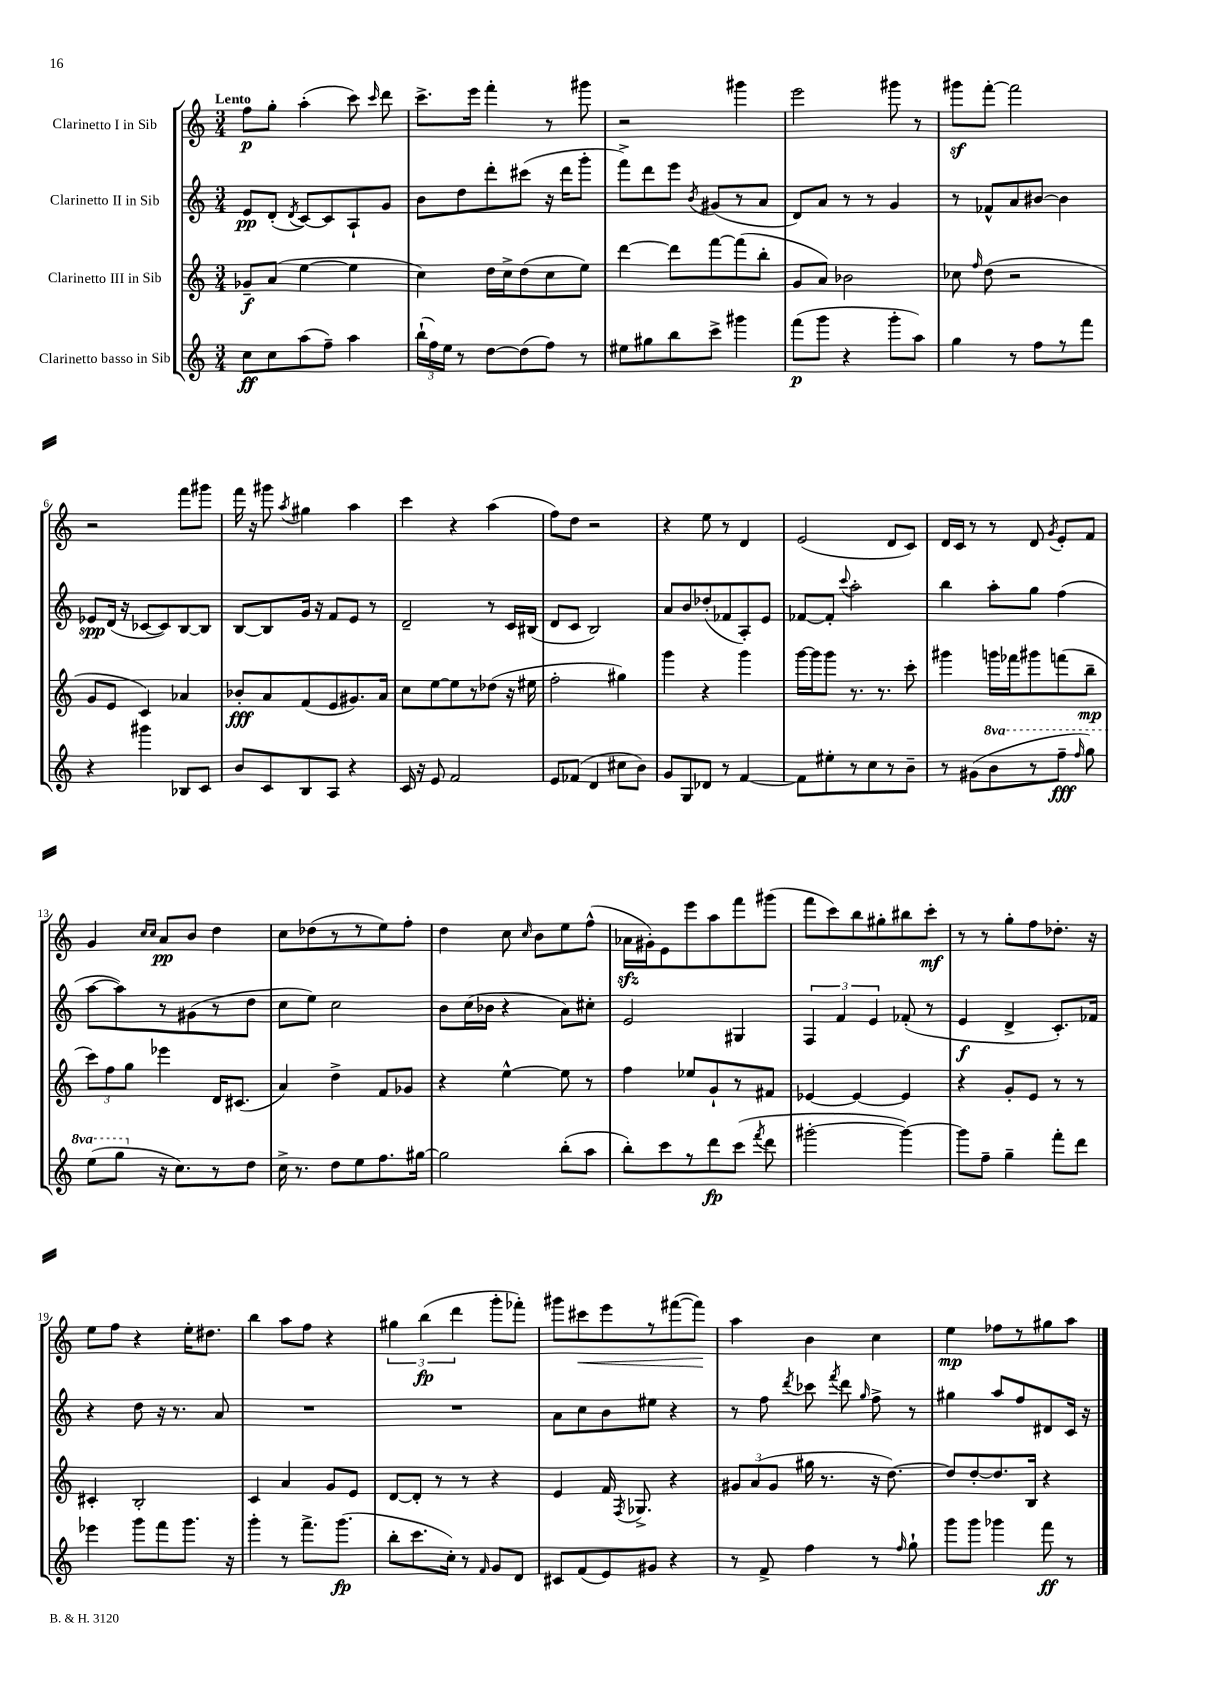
<<
\new StaffGroup <<
\new Staff = "s0" \with { instrumentName = "Clarinetto I in Sib" } {
    \clef treble \key c \major \numericTimeSignature \time 3/4 \tempo "Lento"
    \autoBeamOff f''8[\p g''8]-. a''4-.( c'''8) \grace { c'''16 } d'''8 |
    c'''8.[-> e'''16] f'''4-. r8 gis'''8 |
    r2 gis'''4 |
    e'''2 gis'''8 r8 |
    gis'''8[\sf f'''8]~-. f'''2 |
    r2 f'''8[ gis'''8] |
    f'''16 r16 gis'''8 \acciaccatura { a''8 } gis''4 a''4 |
    c'''4 r4 a''4( |
    f''8[) d''8] r2 |
    r4 e''8 r8 d'4 |
    e'2( d'8[ c'8]) |
    d'16[ c'16] r8 r8 d'8 \acciaccatura { g'8 } e'8[-. f'8] |
    g'4 \grace { c''16[ c''16] } a'8[\pp b'8] d''4 |
    c''8[ des''8( r8 r8 e''8) f''8]-. |
    d''4 c''8 \grace { c''16 } b'8[ e''8 f''8]-^( |
    aes'16[\sfz gis'16-.) e'8 e'''8 a''8 f'''8 gis'''8]( |
    f'''8[ c'''8) b''8 gis''8-. bis''8 c'''8]-.\mf |
    r8 r8 g''8[-. f''8 des''8.]-. r16 |
    e''8[ f''8] r4 e''16[-. dis''8.] |
    b''4 a''8[ f''8] r4 |
    \tuplet 3/2 { gis''4 b''4\fp( d'''4 } g'''8[-. fes'''8]-.) |
    gis'''8[ cis'''8\< e'''8 r8 fis'''8~( fis'''8]\!) |
    a''4 b'4 c''4 |
    e''4\mp fes''8[ r8 gis''8 a''8] \bar "|." |
}
\new Staff = "s1" \with { instrumentName = "Clarinetto II in Sib" } {
    \clef treble \key c \major \numericTimeSignature \time 3/4
    \autoBeamOff e'8[\pp d'8]-.( \acciaccatura { d'8 } c'8[~) c'8 a8-! g'8] |
    b'8[ d''8 d'''8-. cis'''8]( r16 d'''16[ g'''8]-. |
    f'''8[->) d'''8 e'''8] \acciaccatura { b'8 } gis'8[( r8 a'8] |
    d'8[) a'8] r8 r8 g'4 |
    r8 fes'8[-^ a'8 bis'8]~ bis'4 |
    ees'8[\spp d'16]( r16 ces'8[~ ces'8) b8~ b8] |
    b8[~ b8 g'16] r16 f'8[ e'8] r8 |
    d'2-- r8 c'16[ bis16]( |
    d'8[ c'8] b2) |
    a'8[ b'8 des''8-.( fes'8 a8-.) e'8] |
    fes'8[~ fes'8]-. \appoggiatura { c'''8 } a''2-. |
    b''4 a''8[-. g''8] f''4( |
    a''8[~ a''8) r8 gis'8( r8 d''8] |
    c''8[ e''8]) c''2 |
    b'8[ c''16( bes'16] r4 a'8[) cis''8]-. |
    e'2 gis4 |
    \tuplet 3/2 { f4 f'4 e'4 } fes'8-.( r8 |
    e'4\f d'4-> c'8.[-.) fes'16] |
    r4 d''8 r16 r8. a'8 |
    R2. |
    R2. |
    a'8[ c''8 b'8 eis''8] r4 |
    r8 f''8 \acciaccatura { d'''8 } ces'''8 \acciaccatura { f'''8 } d'''8 \grace { g''16 } f''8-> r8 |
    gis''4 a''8[ f''8 dis'8 c'16] r16 \bar "|." |
}
\new Staff = "s2" \with { instrumentName = "Clarinetto III in Sib" } {
    \clef treble \key c \major \numericTimeSignature \time 3/4
    \autoBeamOff ges'8[--\f a'8]( e''4~ e''4 |
    c''4) d''16[ c''16-> d''8( c''8 e''8]) |
    d'''4~ d'''8[ f'''8~ f'''8( b''8]-. |
    g'8[ a'8]) bes'2 |
    ces''8 \grace { f''16 } d''8( r2 |
    g'8[ e'8] c'4) aes'4 |
    bes'8[-.\fff a'8 f'8( e'8 gis'8.) a'16] |
    c''8[ e''8~ e''8 r8 des''8]( r16 eis''16 |
    f''2-. gis''4) |
    g'''4 r4 g'''4 |
    g'''16[~ g'''16 g'''8] r8. r8. c'''8-. |
    gis'''4 g'''16[ fes'''16 gis'''8 f'''8( b''8]--\mp |
    \tuplet 3/2 { c'''8[) f''8 g''8] } ees'''4 d'16[ cis'8.]( |
    a'4) d''4-> f'8[ ges'8] |
    r4 e''4~-^ e''8 r8 |
    f''4 ees''8[ g'8-! r8 fis'8] |
    ees'4~ ees'4~ ees'4 |
    r4 g'8[-. e'8] r8 r8 |
    cis'4-. b2-. |
    c'4 a'4 g'8[ e'8] |
    d'8[~ d'8]-. r8 r8 r4 |
    e'4 f'16 \acciaccatura { f8 } ges8.-> r4 |
    \tuplet 3/2 { gis'8[ a'8( gis'8] } gis''16 r8. r16 d''8.~) |
    d''8[ d''8~-. d''8. b16] r4 \bar "|." |
}
\new Staff = "s3" \with { instrumentName = "Clarinetto basso in Sib" } {
    \clef treble \key c \major \numericTimeSignature \time 3/4 \set Staff.ottavationMarkups = #ottavation-simple-ordinals
    \autoBeamOff c''8[\ff c''8 a''8( f''8]--) a''4 |
    \tuplet 3/2 { b''16[-!( f''16) e''16] } r8 d''8[~ d''8( f''8]) r8 |
    eis''8[ gis''8 b''8 c'''8]-> gis'''4 |
    f'''8[\p( g'''8] r4 g'''8[-. a''8]) |
    g''4 r8 f''8[ r8 f'''8] |
    r4 gis'''4 bes8[ c'8] |
    b'8[ c'8 b8 a8] r4 |
    c'16 r16 e'8 f'2 |
    e'8[ fes'8]( d'4 cis''8[ b'8]) |
    g'8[ g8 des'8] r8 f'4~ |
    f'8[ eis''8-. r8 c''8 r8 b'8]-- |
    r8 gis'8[( \ottava #1 b''8 r8 f'''8]--\fff \grace { f'''16 } g'''8) |
    e'''8[( g'''8] \ottava #0 r16 c''8.[) r8 d''8] |
    c''16-> r8. d''8[ e''8 f''8. gis''16]~ |
    gis''2 b''8[-.( a''8] |
    b''8[-.) c'''8 r8 d'''8\fp c'''8]( \acciaccatura { f'''8 } d'''8 |
    gis'''2~-. gis'''4~) |
    gis'''8[ f''8]-- g''4-- f'''8[-. d'''8] |
    ees'''4 g'''8[ f'''8 g'''8.] r16 |
    g'''4-. r8 f'''8.[-> g'''8.]\fp( |
    b''8[-. c'''8. c''16]-.) r8 \grace { f'16 } g'8[ d'8] |
    cis'8[ f'8( e'8) gis'8] r4 |
    r8 f'8-> f''4 r8 \grace { f''16 } g''8-! |
    g'''8[ g'''8] ges'''4 f'''8\ff r8 \bar "|." |
}
>>
>>
